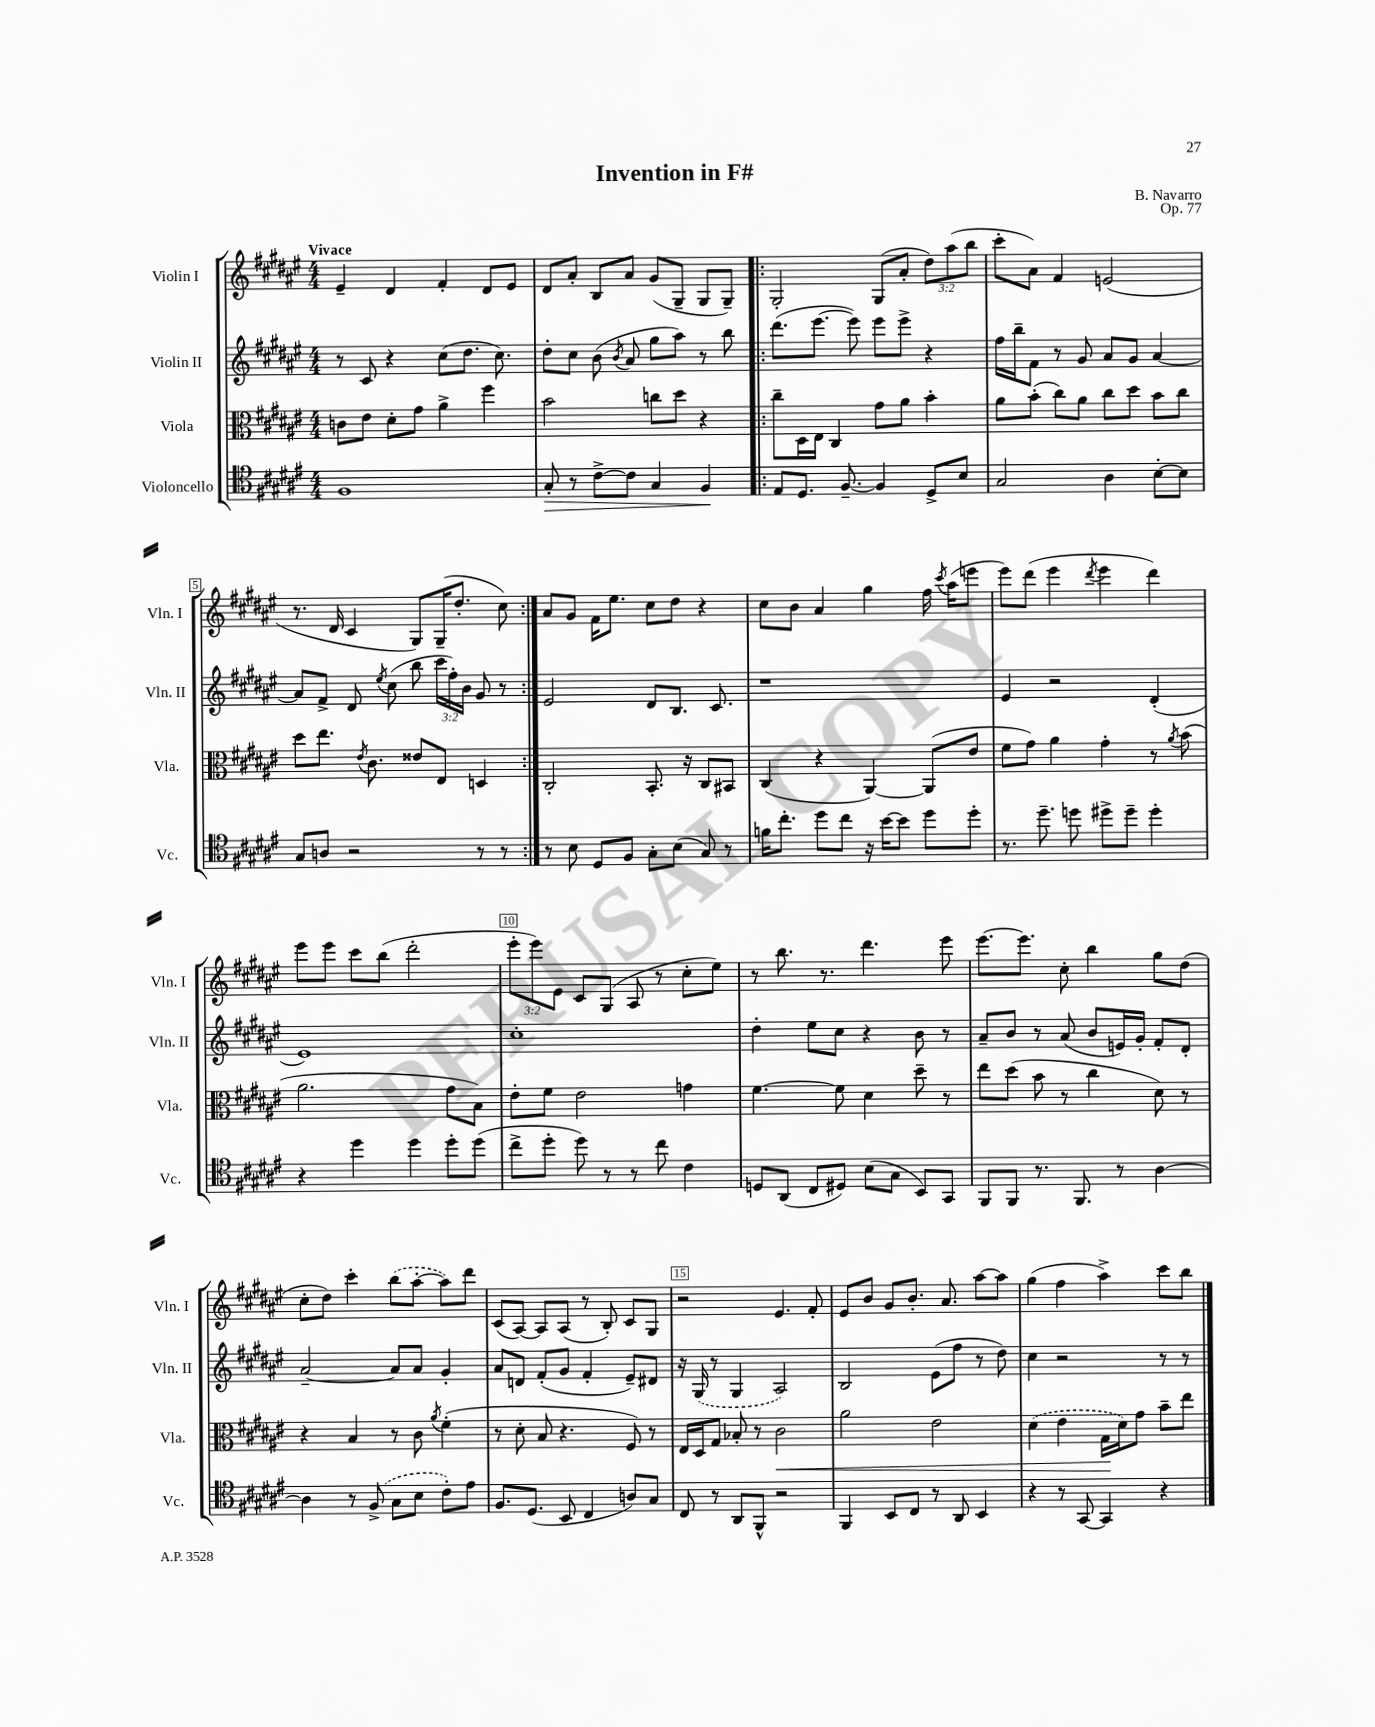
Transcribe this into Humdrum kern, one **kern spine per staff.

**kern	**dynam	**kern	**dynam	**kern	**kern
*part4	*part4	*part3	*part3	*part2	*part1
*staff4	*staff4	*staff3	*staff3	*staff2	*staff1
*I"Violoncello	*	*I"Viola	*	*I"Violin II	*I"Violin I
*I'Vc.	*	*I'Vla.	*	*I'Vln. II	*I'Vln. I
*clefC4	*	*clefC3	*	*clefG2	*clefG2
*k[f#c#g#d#a#e#]	*	*k[f#c#g#d#a#e#]	*	*k[f#c#g#d#a#e#]	*k[f#c#g#d#a#e#]
*M4/4	*	*M4/4	*	*M4/4	*M4/4
=1	=1	=1	=1	=1	=1
!	!	!	!	!	!LO:TX:a:B:t=Vivace
1F#	.	8cn\L	.	8r	4e#~/
.	.	8e#\J	.	8c#/	.
.	.	8d#'\L	.	4r	4d#/
.	.	8g#\J	.	.	.
.	.	4a#^\	.	(8cc#\L	4f#'/
.	.	.	.	8.dd#\J	.
.	.	4ff#\	.	.	8d#/L
.	.	.	.	8.cc#\)	.
.	.	.	.	.	8e#/J
=2	=2	=2	=2	=2	=2
!	!LO:HP:b	!	!	!	!
8G#'/	>	2b\	.	8dd#'\L	8d#/L
8r	.	.	.	8cc#\J	8a#'/J
[8c#^\L	.	.	.	(8b\	8B/L
.	.	.	.	8qb/	.
8c#\J]	.	.	.	8a#/	8a#/J
4G#/	.	8ccn\L	.	8gg#\L	(8g#/L
.	.	8dd#\J	.	8aa#\J)	8G#~/J
4F#/	.	4r	.	8r	8G#/L
.	.	.	.	8bb\	8G#~/J)
.	]	.	.	.	.
=3!|:	=3!|:	=3!|:	=3!|:	=3!|:	=3!|:
8E#/L	.	8cc#~\L	.	(8.ddd#\L	2G#'/
8.D#/J	.	16D#\L	.	.	.
.	.	16E#\JJ	.	[8.eee#\J	.
.	.	4C#/	.	.	.
[8.F#~/	.	.	.	.	.
.	.	.	.	8eee#\])	.
4F#/]	.	8g#\L	.	8eee#\L	(8G#/L
.	.	8a#\J	.	8eee#^\J	8a#'/J
8D#^/L	.	4b'\	.	4r	12dd#\L)
.	.	.	.	.	(12aa#\
8B/J	.	.	.	.	.
.	.	.	.	.	12bb\J
=4	=4	=4	=4	=4	=4
2G#/	.	8a#\L	.	16ff#\LL	8ccc#'\L
.	.	.	.	16bb~\J	.
.	.	(8b'\J	.	8f#\J	8a#\J)
.	.	8cc#\L)	.	8r	4f#/
.	.	8a#\J	.	8g#/	.
4A#\	.	8cc#\L	.	8a#/L	(2en/
.	.	8dd#\J	.	8g#/J	.
[8B'\L	.	8b\L	.	[4a#/	.
8B\J]	.	8cc#\J	.	.	.
!!LO:LB:g=z
=5	=5	=5	=5	=5	=5
8G#/L	.	8dd#\L	.	8a#/L]	8.r
8An/J	.	8.ee#\J	.	8f#^/J	.
.	.	.	.	.	16d#/
2r	.	.	.	8d#/	4c#/
.	.	8qe#/	.	.	.
.	.	8.c#\	.	.	.
.	.	.	.	8qee#/	.
.	.	.	.	(8cc#\	.
.	.	8e##X/L	.	8bb\	8G#/L)
.	.	8E#/J	.	24ccc#\LL	(16G#~/K
.	.	.	.	24ff#'\)	.
.	.	.	.	.	8.dd#'/J
.	.	.	.	24b\JJ	.
8r	.	4Dn/	.	8g#/	.
8r	.	.	.	8r	8cc#\)
=6:|!	=6:|!	=6:|!	=6:|!	=6:|!	=6:|!
8r	.	2C#'/	.	2e#/	8a#/L
8B\	.	.	.	.	8g#/J
8D#/L	.	.	.	.	16f#\KL
.	.	.	.	.	8.ee#\J
8F#/J	.	.	.	.	.
8G#'\L	.	8.BB'/	.	8d#/L	8cc#\L
(8B\J	.	.	.	8.B/J	8dd#\J
.	.	16r	.	.	.
8G#/)	.	8C#/L	.	.	4r
.	.	.	.	8.c#/	.
8r	.	8BB#X/J	.	.	.
=7	=7	=7	=7	=7	=7
16fn\KL	.	(4C#/	.	1r	8cc#\L
8.cc#'\J	.	.	.	.	.
.	.	.	.	.	8b\J
8dd#\L	.	4r	.	.	4a#/
8cc#\J	.	.	.	.	.
16r	.	[4AA#/)	.	.	4gg#\
[16b\KL	.	.	.	.	.
8b\J]	.	.	.	.	.
8dd#\L	.	(8AA#/L]	.	.	16ff#\
.	.	.	.	.	8qccc#/
.	.	.	.	.	(16aa#\KL
8dd#'\J	.	8e#/J	.	.	8eeen\J
=8	=8	=8	=8	=8	=8
8.r	.	8f#\L	.	4e#/	8eee#\L)
.	.	8g#\J)	.	.	(8ddd#\J
8.dd#~\	.	.	.	.	.
.	.	4a#\	.	2r	4eee#\
8ddn\	.	.	.	.	.
.	.	.	.	.	8qddd#/
8dd#X^\L	.	4g#'\	.	.	4eee#\
8dd#~\J	.	.	.	.	.
4dd#'\	.	8r	.	(4d#'/	4ddd#\)
.	.	8qa#/	.	.	.
.	.	(8b\	.	.	.
!!LO:LB:g=z
=9	=9	=9	=9	=9	=9
4r	.	2.a#\	.	1e#)	8eee#\L
.	.	.	.	.	8eee#\J
4dd#\	.	.	.	.	8ccc#\L
.	.	.	.	.	(8bb\J
4dd#\	.	.	.	.	2ddd#'\
8dd#'\L	.	8g#\L	.	.	.
(8dd#\J	.	8B\J)	.	.	.
=10	=10	=10	=10	=10	=10
8cc#^\L	.	8e#'\L	.	1cc#'	12eee#'\L
.	.	.	.	.	12eee#\)
8dd#'\J	.	8f#\J	.	.	.
.	.	.	.	.	12e#\J
8dd#\)	.	2e#\	.	.	8c#/L
8r	.	.	.	.	(8G#/J
8r	.	.	.	.	8A#/
8cc#\	.	.	.	.	8r
4c#\	.	4gn\	.	.	8cc#'\L
.	.	.	.	.	8ee#\J)
=11	=11	=11	=11	=11	=11
8Dn/L	.	[4.f#\	.	4dd#'\	8r
(8AA#/J	.	.	.	.	8.bb\
8C#/L	.	.	.	8ee#\L	.
.	.	.	.	.	8.r
8D#X/J)	.	8f#\]	.	8cc#\J	.
(8B\L	.	4d#\	.	4r	4.ddd#\
8G#\J	.	.	.	.	.
8BB/L)	.	8dd#~\	.	8b\	.
8GG#/J	.	8r	.	8r	8eee#\
=12	=12	=12	=12	=12	=12
8FF#/L	.	8ee#\L	.	8a#~/L	[8.eee#\L
8FF#/J	.	(8dd#\J	.	8b/J	.
.	.	.	.	.	8.eee#\J]
8.r	.	8b\	.	8r	.
.	.	8r	.	(8a#/	8cc#'\
8.FF#/	.	.	.	.	.
.	.	4cc#\	.	8b/L	4bb\
8r	.	.	.	16en/L)	.
.	.	.	.	16g#'/JJ	.
[4A#\	.	8d#\)	.	8f#'/L	8gg#\L
.	.	8r	.	8d#'/J	(8dd#\J
!!LO:LB:g=z
=13	=13	=13	=13	=13	=13
4A#\]	.	4r	.	[2a#~/	8cc#'\L
.	.	.	.	.	8dd#\J)
8r	.	4B/	.	.	4ccc#'\
(8F#^/	.	.	.	.	.
8G#\L	.	8r	.	8a#/L]	(8bb\L
8B\J	.	8c#\	.	8a#/J	[8aa#'\J
.	.	8qa#/	.	.	.
8c#'\L)	.	(4f#'\	.	4g#'/	8aa#\L])
8e#\J	.	.	.	.	8ddd#\J
=14	=14	=14	=14	=14	=14
8.F#/L	.	8r	.	8a#/L	(8c#/L
.	.	8d#'\	.	8dn/J	[8A#/J)
(8.D#/J	.	.	.	.	.
.	.	8B/	.	(8f#'/L	8A#/L]
8BB/	.	4.r	.	8g#/J	(8A#/J
4C#/	.	.	.	4f#'/	8r
.	.	.	.	.	8B'/)
8An/L)	.	8F#/)	.	8e#~/L)	8c#/L
8G#/J	.	8r	.	8d#X/J	8G#/J
=15	=15	=15	=15	=15	=15
8C#/	.	16E#/LL	.	16r	2r
.	.	16D#/J	.	(16G#/	.
8r	.	8G#/J	.	8r	.
8AA#/L	.	8B-X'/	.	4G#/	.
8FF#^^/J	.	8r	.	.	.
!	!	!	!LO:HP:b	!	!
2r	.	2c#\	<	2A#/)	4.e#/
.	.	.	.	.	8f#'/
=16	=16	=16	=16	=16	=16
4FF#/	.	2a#\	.	2B/	8e#/L
.	.	.	.	.	8b/J
8BB/L	.	.	.	.	8g#/L
8C#/J	.	.	.	.	8.b'/J
8r	.	2e#\	.	(8e#\L	.
.	.	.	.	.	8.a#/
8AA#/	.	.	.	8ff#\J	.
4BB/	.	.	.	8r	[8aa#\L
.	.	.	.	8dd#\)	8aa#\J]
=17	=17	=17	=17	=17	=17
4r	.	(4d#\	.	4cc#\	(4gg#\
8r	.	4e#\	.	2r	4ff#\
[8GG#/	.	.	.	.	.
4GG#/]	.	16G#\LL	.	.	4aa#^\)
.	.	16d#\J)	[	.	.
.	.	8g#\J	.	.	.
4r	.	8b~\L	.	8r	8ccc#\L
.	.	8ee#\J	.	8r	8bb\J
==	==	==	==	==	==
*-	*-	*-	*-	*-	*-
